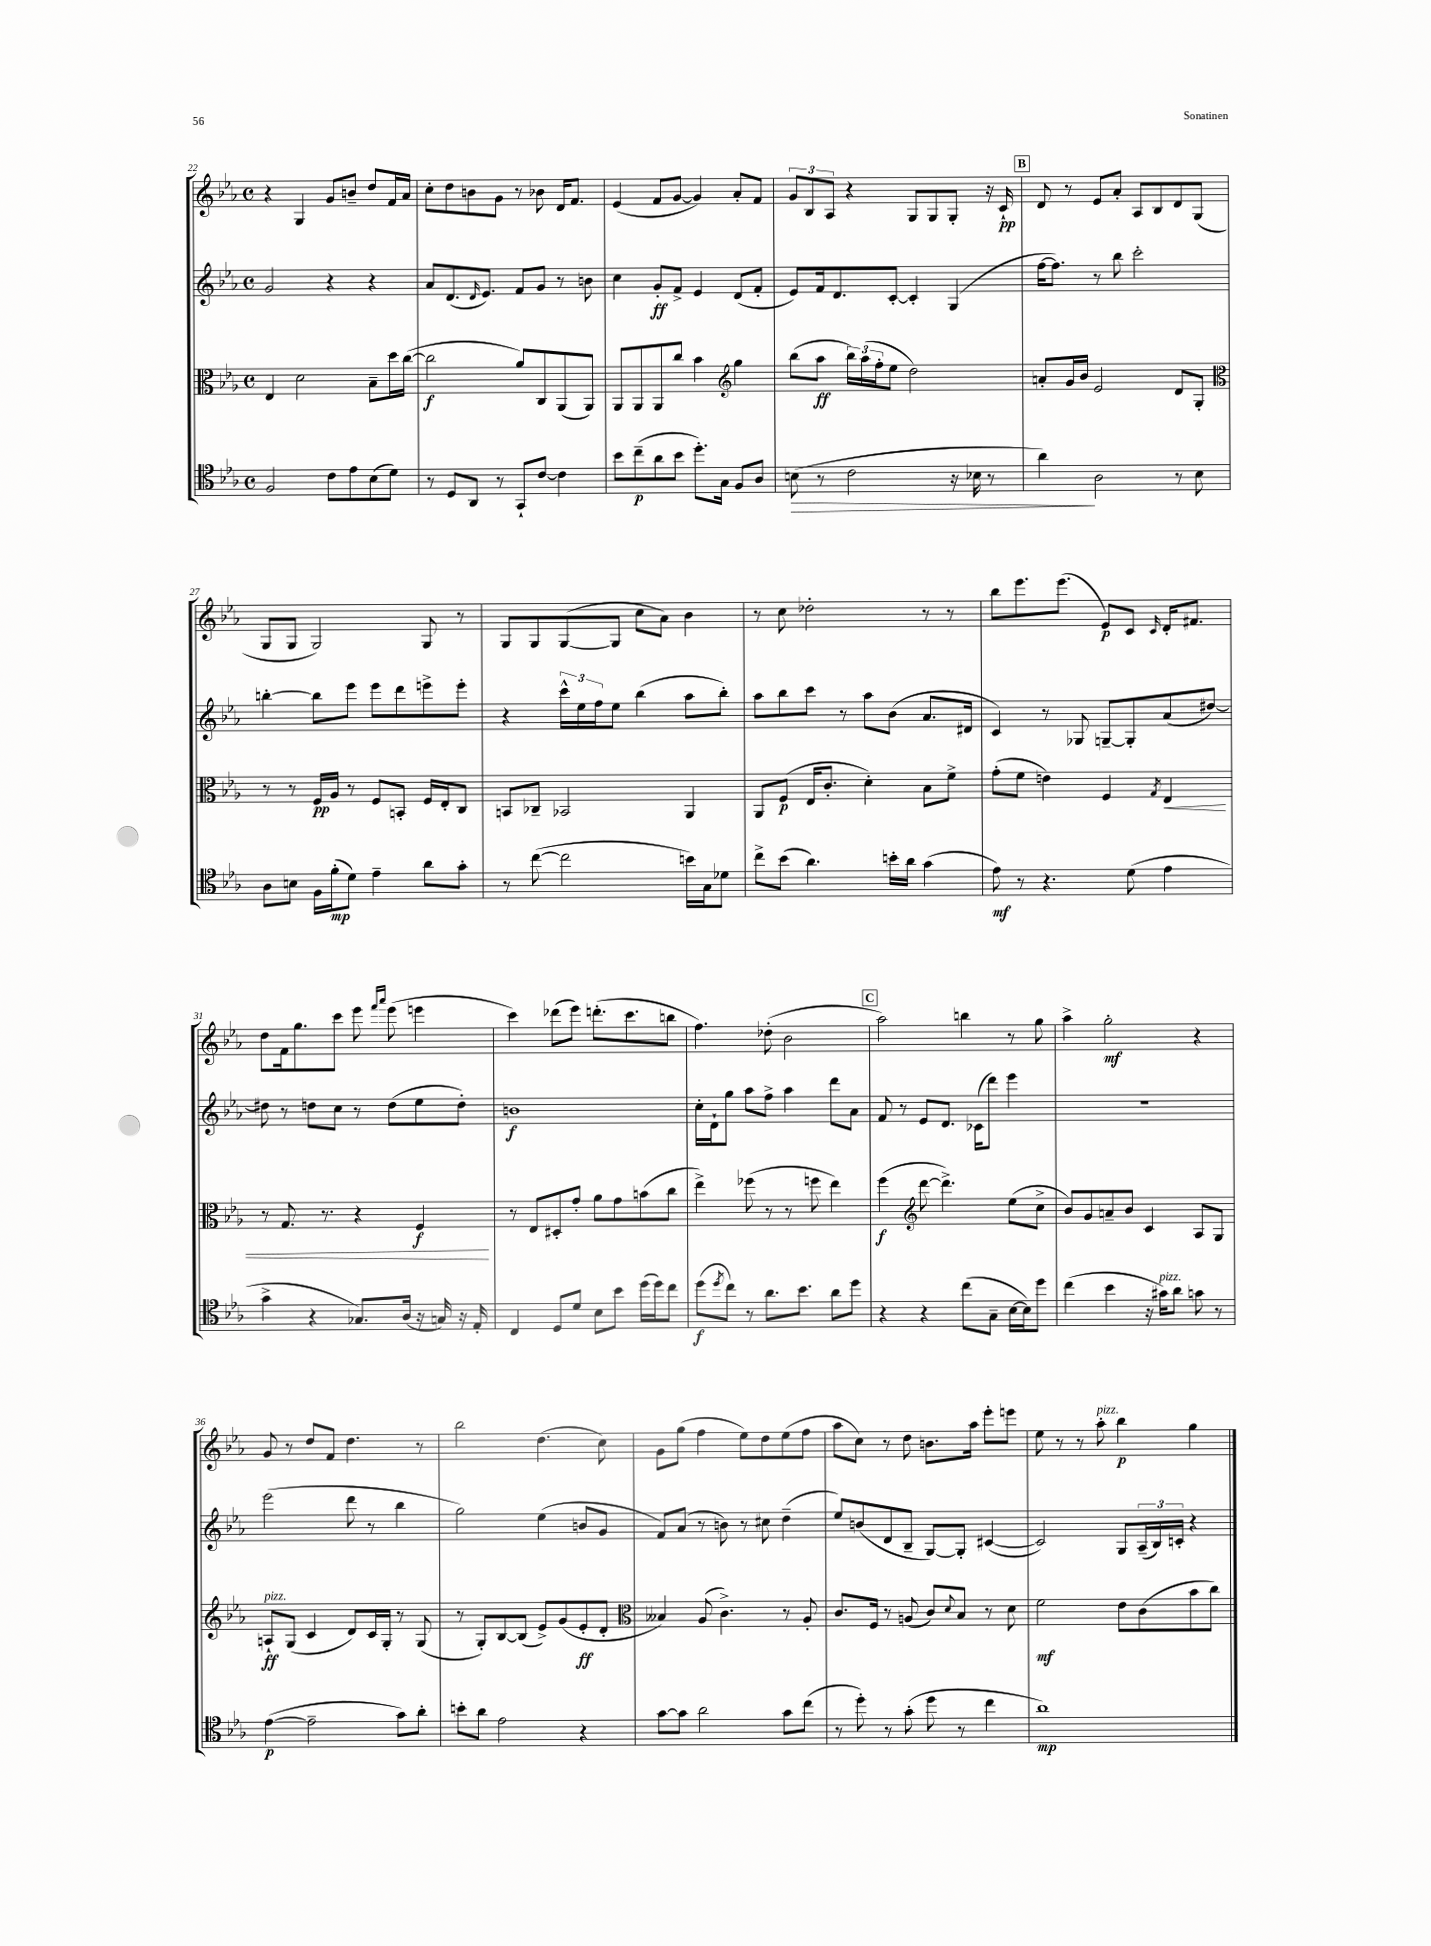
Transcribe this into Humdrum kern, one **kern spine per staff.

**kern	**kern	**kern	**kern
*staff4	*staff3	*staff2	*staff1
*clefC4	*clefC3	*clefG2	*clefG2
*k[b-e-a-]	*k[b-e-a-]	*k[b-e-a-]	*k[b-e-a-]
*M4/4	*M4/4	*M4/4	*M4/4
*met(c)	*met(c)	*met(c)	*met(c)
2F	4E-	2g	4r
.	2d	.	4G
8c	.	4r	8g
8e-	.	.	8b~
(8B-	8B-~	4r	8dd
8d)	16dd	.	16f
.	([16cc	.	16a-
=	=	=	=
8r	2cc]	8a-	8cc'
8D	.	(8.d	8dd
8AA-	.	.	8b
.	.	16qqd	.
.	.	8.e-)	.
8r	.	.	8g
8GG`	8a-)	8f	8r
[8c	8C	8g	8b-
4c]	(8AA-	8r	16d
.	.	.	8.f
.	8AA-)	8b	.
=	=	=	=
8b-	8AA-	4cc	(4e-
(8cc~	8AA-	.	.
8a-	8AA-	8g'	8f
8b-	8cc	8f^	[8g
8.dd')	4b-	4e-	4g])
16G	.	.	.
*	*clefG2	*	*
8F	4gg	(8d	8a-'
8A-	.	8f'	8f
=	=	=	=
(8B	(8bb-	8e-)	12g
.	.	.	12B-
8r	8aa-	16f	.
.	.	.	12A-
.	.	8.d	.
2c	24bb-)	.	4r
.	(24aa-	.	.
.	24ff'	.	.
.	8ee-	[8c'	.
.	2dd)	4c']	8G
.	.	.	8G
16r	.	(4G	8G'
16B-	.	.	.
8r	.	.	16r
.	.	.	16c`
=	=	=	=
4a-)	8a'	[16ff	8d
.	.	8.ff])	.
.	16g	.	8r
.	16b-	.	.
2A-	2e-	8r	8e-
.	.	8bb-	8a-'
.	.	2ccc'	8A-
.	.	.	8B-
8r	8d	.	8d
8B-	8G'	.	(8G
=	=	=	=
*	*clefC3	*	*
8A-	8r	[4bb'	8G
8B	8r	.	8G
16F	16F	8bb]	2G)
(16f'	16A-	.	.
8d)	8r	8eee-	.
4e-~	8F	8eee-	.
.	8BB'	8ddd	.
8a-	16F	8eee^	8G
.	16E-'	.	.
8g'	8C	8eee'	8r
=	=	=	=
8r	8BB	4r	8G
([8cc	8C-~	.	8G
2cc]	2BB-	24ccc^^	([8G
.	.	24ee-	.
.	.	24ff	.
.	.	8ee-	8G]
.	.	(4bb-	8cc
.	.	.	8a-)
16b)	4AA-	8aa-	4b-
16G	.	.	.
8d-	.	8bb-')	.
=	=	=	=
8cc^	8AA-	8aa-	8r
(8b-	(8F	8bb-	8cc
4.a-)	16E-	8ccc	2dd-'
.	8.c'	.	.
.	.	8r	.
.	4d')	8aa-	.
16b'	.	(8b-	.
16a-	.	.	.
(4g	8B-	8.a-	8r
.	8f^	.	8r
.	.	16d#	.
=	=	=	=
8e-)	(8g'	4c)	8bb-
8r	8f	.	8.eee-
4.r	4e)	8r	.
.	.	.	(8.eee-
.	.	8G-	.
.	4F	[8G~	8e-)
(8d	.	8G']	8c
.	8qG	.	16qqc
4e-	4E-	(8a-	16d'
.	.	.	8.f#
.	.	[8dd#)	.
=	=	=	=
4g^	8r	8dd#]	8dd
.	8.G	8r	16f
.	.	.	8.gg
4r	.	8dd	.
.	8.r	.	.
.	.	8cc	8ccc
8.G-)	4r	8r	8eee-
.	.	.	16qqfff
.	.	.	16qqaaa-
.	.	(8dd	(8eee-
(16A-	.	.	.
16r	4F	8ee-	4eee
16G)	.	.	.
16r	.	8dd')	.
16E-'	.	.	.
=	=	=	=
4C	8r	1b	4ccc)
.	8E-	.	.
8D	8D#'	.	(8ddd-
8d	8g'	.	8eee-)
8B-	8a-	.	(8.ddd'
8b-	8g	.	.
.	.	.	8.ccc
(16dd	(8b	.	.
16dd)	.	.	.
8cc	8cc	.	8bb
=	=	=	=
(8dd	4ee-^)	16cc'	4.ff)
.	.	16d`	.
8qdd	.	.	.
8cc)	.	8gg	.
8r	(8ff-	8aa-	.
8.a-	8r	8ff^	(8dd-'
.	8r	4aa-	2b-
8.b-	.	.	.
.	8ff	.	.
8a-	4ee-)	8ddd	.
8dd	.	8a-	.
=	=	=	=
4r	(4ff	8f	2aa-)
.	.	8r	.
*	*clefG2	*	*
4r	[8ddd	8e-	.
.	4.ddd^])	8.d	.
(8cc	.	.	4bb
.	.	(16c-	.
8G~	.	8ddd)	.
[16B-	(8ee-	4eee-	8r
16B-])	.	.	.
8dd	8cc^	.	8gg
=	=	=	=
(4cc	8b-)	1r	4aa-^
.	8g	.	.
4b-	8a~	.	2gg'
.	8b-	.	.
16r	4c	.	.
16g#)	.	.	.
8a-	.	.	.
8g	8A-	.	4r
8r	8G	.	.
=	=	=	=
([4e-	8A`	(2eee-	8g
.	(8G	.	8r
2e-~]	4c	.	8dd
.	.	.	8f
.	8d)	8ddd	4.dd
.	16c	8r	.
.	16G'	.	.
8g)	8r	4bb-	.
8a-'	(8G	.	8r
=	=	=	=
8b'	8r	2gg)	2bb-
8a-	8G')	.	.
2e-	[8B-	.	.
.	(8B-]	.	.
.	8e-^)	(4ee-	(4.dd
.	(8g	.	.
4r	8e-'	8b	.
.	8d'	8g	8cc)
=	=	=	=
*	*clefC3	*	*
[8g	4B--)	8f)	8g
8g]	.	(8a-	(8gg
2a-	(8A-	8r	4ff
.	4.c^)	8b)	.
.	.	8r	8ee-)
.	.	8cc#	8dd
8g	8r	(4dd~	(8ee-
(8cc	8A-'	.	8ff
=	=	=	=
8r	8.c	8ee-)	8aa-
8dd')	.	(8b	8cc)
.	16F	.	.
8r	8r	8d	8r
(8g'	(8A	8B-~	8dd
8dd	8c)	[8G)	8.b
.	8qqd	.	.
8r	8B-	8G']	.
.	.	.	16aa-
4cc	8r	([4c#	8eee-'
.	8d	.	8eee
=	=	=	=
1a-)	2f	2c#])	8ee-
.	.	.	8r
.	.	.	8r
.	.	.	8aa-'
.	8e-	8G	4bb-
.	(8c	(24A-~	.
.	.	24B-)	.
.	.	24c'	.
.	8b-	4r	4gg
.	8cc)	.	.
==	==	==	==
*-	*-	*-	*-
